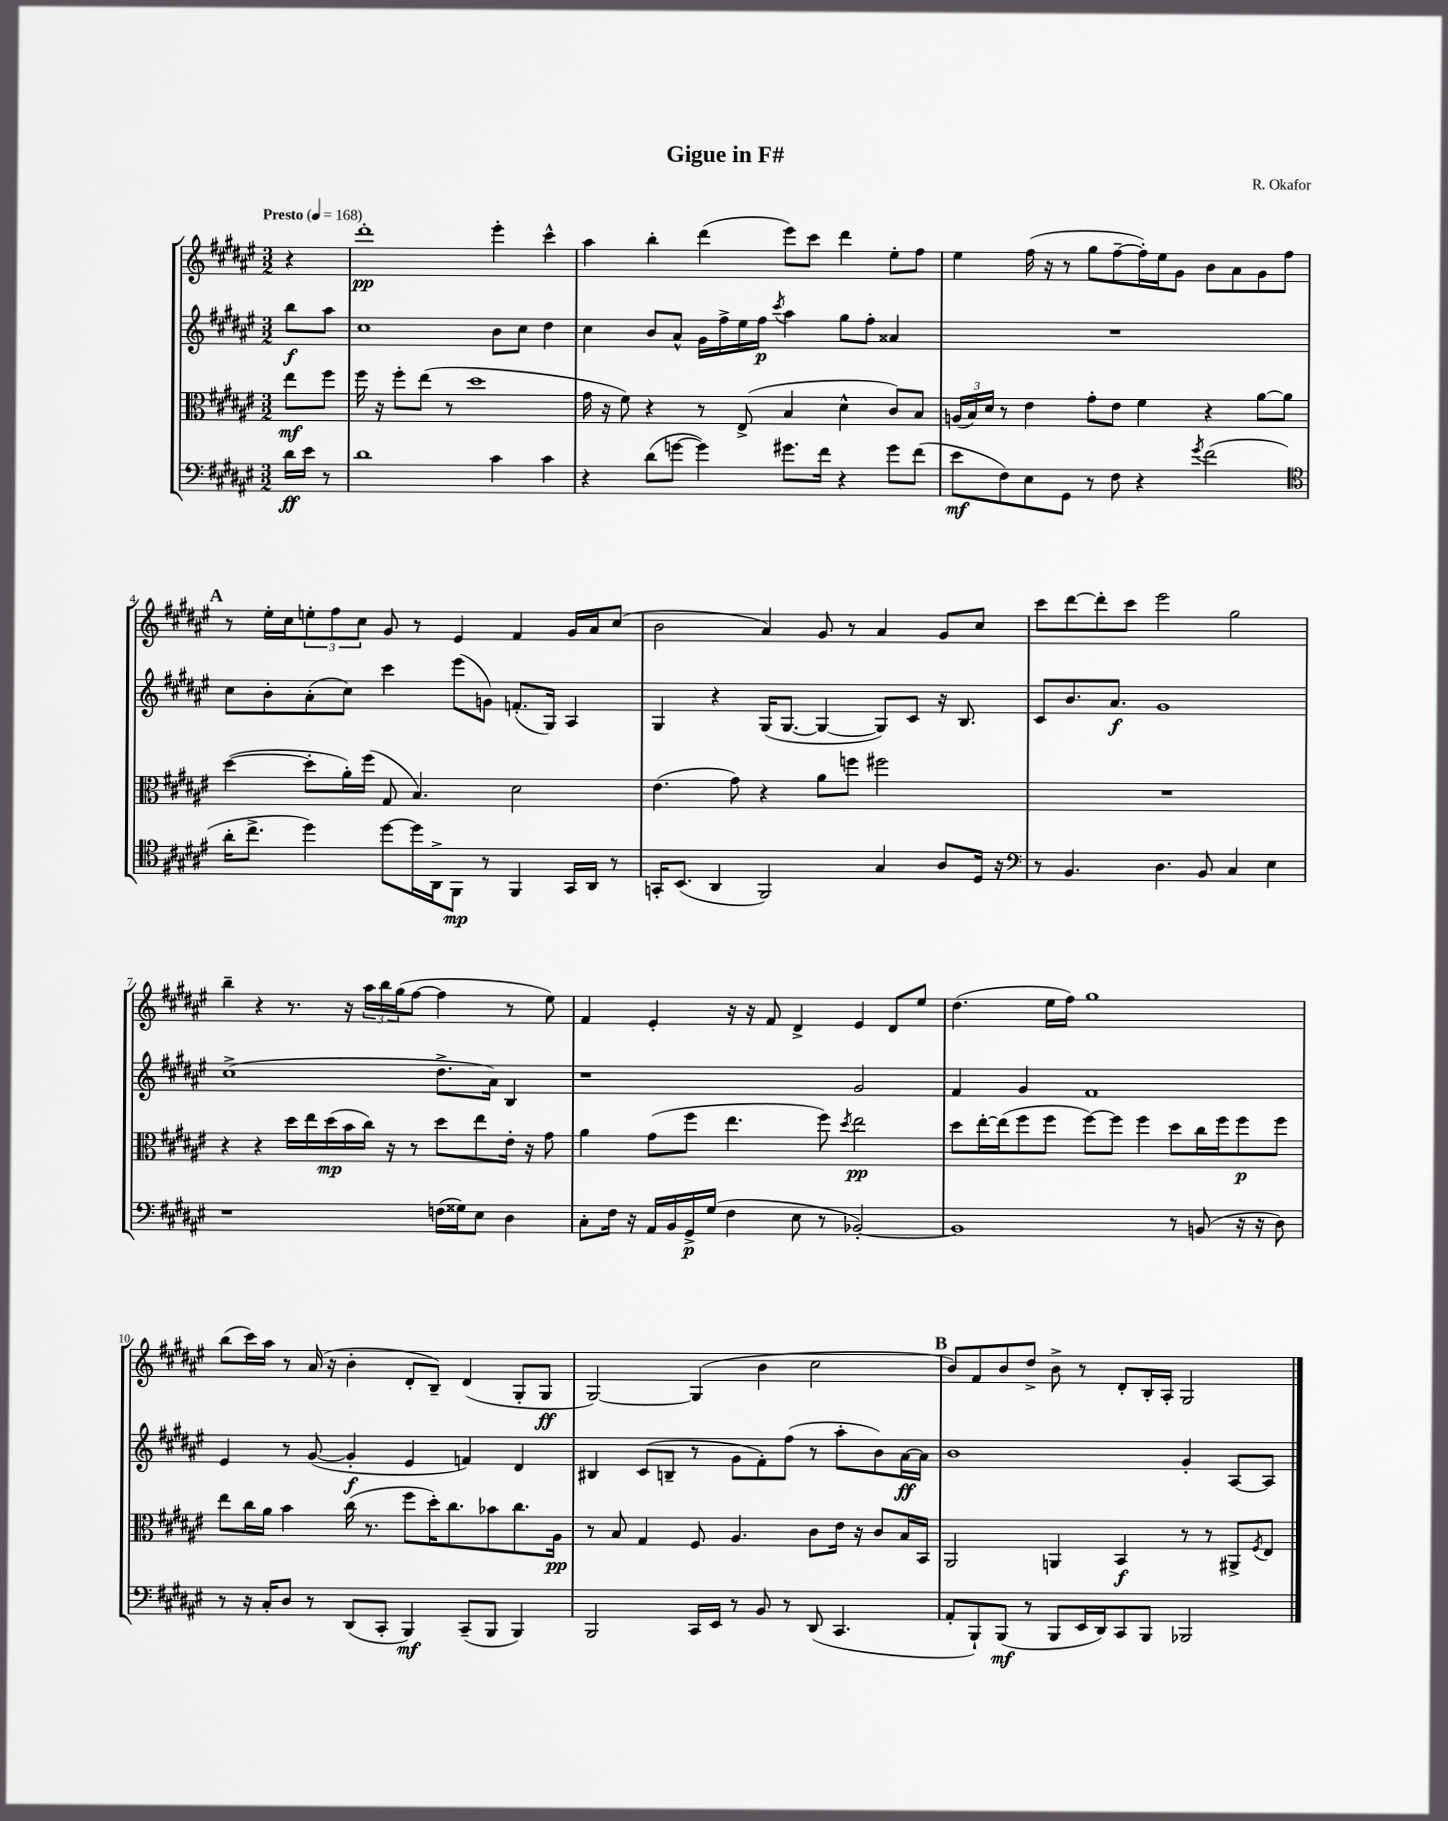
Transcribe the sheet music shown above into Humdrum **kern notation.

**kern	**dynam	**kern	**dynam	**kern	**dynam	**kern	**dynam
*part4	*part4	*part3	*part3	*part2	*part2	*part1	*part1
*staff4	*staff4	*staff3	*staff3	*staff2	*staff2	*staff1	*staff1
*clefF4	*	*clefC3	*	*clefG2	*	*clefG2	*
*k[f#c#g#d#a#e#]	*	*k[f#c#g#d#a#e#]	*	*k[f#c#g#d#a#e#]	*	*k[f#c#g#d#a#e#]	*
*M3/2	*	*M3/2	*	*M3/2	*	*M3/2	*
*MM168	*	*MM168	*	*MM168	*	*MM168	*
=	=	=	=	=	=	=	=
!	!	!	!	!	!	!LO:TX:a:B:t=Presto	!
16d#\LL	ff	8ee#\L	mf	8bb\L	f	4r	.
16e#\JJ	.	.	.	.	.	.	.
8r	.	8ff#\J	.	8aa#\J	.	.	.
=1	=1	=1	=1	=1	=1	=1	=1
1d#	.	16ff#\	.	1cc#	.	1ddd#'	pp
.	.	16r	.	.	.	.	.
.	.	8ff#'\L	.	.	.	.	.
.	.	(8ee#\J	.	.	.	.	.
.	.	8r	.	.	.	.	.
.	.	1dd#	.	.	.	.	.
4c#\	.	.	.	8b\L	.	4eee#'\	.
.	.	.	.	8cc#\J	.	.	.
4c#\	.	.	.	4dd#\	.	4ccc#^^\	.
=2	=2	=2	=2	=2	=2	=2	=2
4r	.	16g#\	.	4cc#\	.	4aa#\	.
.	.	16r	.	.	.	.	.
.	.	8f#\)	.	.	.	.	.
(8d#\L	.	4r	.	8b/L	.	4bb'\	.
[8gn\J	.	.	.	8a#^^/J	.	.	.
4g\])	.	8r	.	16g#\LL	.	(4ddd#\	.
.	.	.	.	16ff#^\	.	.	.
.	.	(8E#^/	.	16ee#\	.	.	.
.	.	.	.	16ff#\JJ	p	.	.
.	.	.	.	8qccc#/	.	.	.
8.g#X\L	.	4B/	.	4aa#\	.	8eee#\L)	.
.	.	.	.	.	.	8ccc#\J	.
16f#\Jk	.	.	.	.	.	.	.
4r	.	4d#^^\	.	8gg#\L	.	4ddd#\	.
.	.	.	.	8ff#'\J	.	.	.
8g#\L	.	8c#/L)	.	4a##X/	.	8ee#'\L	.
(8f#\J	.	8B/J	.	.	.	8ff#\J	.
=3	=3	=3	=3	=3	=3	=3	=3
8e#\L	mf	(24An/LL	.	1.r	.	4ee#\	.
.	.	24B/)	.	.	.	.	.
.	.	24d#/JJ	.	.	.	.	.
8F#\)	.	8r	.	.	.	.	.
8E#\	.	4e#\	.	.	.	(16ff#\	.
.	.	.	.	.	.	16r	.
8GG#\J	.	.	.	.	.	8r	.
8r	.	8g#'\L	.	.	.	8gg#\L	.
8F#\	.	8e#\J	.	.	.	[8ff#~\	.
4r	.	4f#\	.	.	.	16ff#'\L])	.
.	.	.	.	.	.	16ee#\J	.
.	.	.	.	.	.	8g#\J	.
8qg#/	.	.	.	.	.	.	.
(2f#\	.	4r	.	.	.	8b\L	.
.	.	.	.	.	.	8a#\	.
.	.	[8a#\L	.	.	.	8g#\	.
.	.	8a#\J]	.	.	.	8ff#\J	.
!!LO:LB:g=z
!!LO:REH:place=s1:t=A
=4	=4	=4	=4	=4	=4	=4	=4
*clefC4	*	*	*	*	*	*	*
16a#'\KL	.	([4dd#\	.	8cc#\L	.	8r	.
8.cc#^\J	.	.	.	.	.	.	.
.	.	.	.	8b'\	.	16ee#'\LL	.
.	.	.	.	.	.	16cc#\J	.
4dd#\)	.	8dd#'\L]	.	(8a#'\	.	12een'\	.
.	.	.	.	.	.	12ff#\	.
.	.	16a#'\L)	.	8cc#\J)	.	.	.
.	.	.	.	.	.	12cc#\J	.
.	.	(16ff#\JJ	.	.	.	.	.
[8dd#\L	.	8G#/	.	4ccc#\	.	8g#/	.
16dd#\L]	.	4.B/)	.	.	.	8r	.
16AA#^\J	.	.	.	.	.	.	.
8FF#\J	mp	.	.	(8eee#\L	.	4e#/	.
8r	.	.	.	8gn\J)	.	.	.
4FF#/	.	2d#\	.	(8.fn'/L	.	4f#/	.
.	.	.	.	16G#/Jk)	.	.	.
16GG#/LL	.	.	.	4A#/	.	16g#/LL	.
16AA#/JJ	.	.	.	.	.	16a#/J	.
8r	.	.	.	.	.	(8cc#/J	.
=5	=5	=5	=5	=5	=5	=5	=5
16GGn'/KL	.	(4.e#\	.	4G#/	.	2b\	.
(8.BB/J	.	.	.	.	.	.	.
4AA#/	.	.	.	4r	.	.	.
.	.	8g#\)	.	.	.	.	.
2FF#/)	.	4r	.	(16G#/KL	.	4a#/)	.
.	.	.	.	[8.G#/J	.	.	.
.	.	8a#\L	.	4G#/_	.	8g#/	.
.	.	8ffn\J	.	.	.	8r	.
4G#/	.	2ff#X\	.	8G#/L])	.	4a#/	.
.	.	.	.	8c#/J	.	.	.
8A#/L	.	.	.	16r	.	8g#/L	.
.	.	.	.	8.B/	.	.	.
16D#/Jk	.	.	.	.	.	8cc#/J	.
16r	.	.	.	.	.	.	.
=6	=6	=6	=6	=6	=6	=6	=6
*clefF4	*	*	*	*	*	*	*
8r	.	1.r	.	8c#/L	.	8ccc#\L	.
4.BB/	.	.	.	8.b/	.	[8ddd#\	.
.	.	.	.	.	.	8ddd#'\]	.
.	.	.	.	8.a#/J	f	.	.
.	.	.	.	.	.	8ccc#\J	.
4.D#\	.	.	.	1g#	.	2eee#\	.
8BB/	.	.	.	.	.	.	.
4C#/	.	.	.	.	.	2gg#\	.
4E#\	.	.	.	.	.	.	.
!!LO:LB:g=z
=7	=7	=7	=7	=7	=7	=7	=7
1r	.	4r	.	(1cc#^	.	4bb~\	.
.	.	4r	.	.	.	4r	.
.	.	16dd#\LL	.	.	.	8.r	.
.	.	16ee#\	.	.	.	.	.
.	.	(16dd#\	mp	.	.	.	.
.	.	16b\	.	.	.	16r	.
.	.	16cc#\JJ)	.	.	.	24aa#\LL	.
.	.	.	.	.	.	24bb\	.
.	.	16r	.	.	.	.	.
.	.	.	.	.	.	(24gg#\J	.
.	.	8r	.	.	.	[8ff#\J	.
(16Fn\LL	.	8dd#\L	.	8.dd#^\L	.	4ff#\]	.
16G##X\J)	.	.	.	.	.	.	.
8E#\J	.	8ee#\	.	.	.	.	.
.	.	.	.	16a#\Jk)	.	.	.
4D#\	.	16e#'\Jk	.	4B/	.	8r	.
.	.	16r	.	.	.	.	.
.	.	8g#\	.	.	.	8ee#\)	.
=8	=8	=8	=8	=8	=8	=8	=8
8C#'\L	.	4a#\	.	1r	.	4f#/	.
16F#\Jk	.	.	.	.	.	.	.
16r	.	.	.	.	.	.	.
16AA#/LL	.	(8g#\L	.	.	.	4e#'/	.
16BB/	.	.	.	.	.	.	.
16GG#^/	p	8ff#\J	.	.	.	.	.
(16G#/JJ	.	.	.	.	.	.	.
4F#\	.	4.ee#\	.	.	.	16r	.
.	.	.	.	.	.	16r	.
.	.	.	.	.	.	8f#/	.
8E#\	.	.	.	.	.	4d#^/	.
8r	.	8ff#\)	.	.	.	.	.
.	.	8qdd#/	.	.	.	.	.
[2BB-X'/)	.	2ee#\	pp	2g#/	.	4e#/	.
.	.	.	.	.	.	8d#/L	.
.	.	.	.	.	.	8ee#/J	.
=9	=9	=9	=9	=9	=9	=9	=9
1BB-]	.	8dd#\L	.	4f#/	.	(4.dd#\	.
.	.	[16ee#'\L	.	.	.	.	.
.	.	(16ee#\J]	.	.	.	.	.
.	.	8ff#\	.	4g#/	.	.	.
.	.	8ff#\J	.	.	.	16ee#\LL	.
.	.	.	.	.	.	16ff#\JJ)	.
.	.	[8ff#\L)	.	1f#	.	1gg#	.
.	.	8ff#\J]	.	.	.	.	.
.	.	4ff#\	.	.	.	.	.
8r	.	8dd#\L	.	.	.	.	.
(8BBn/	.	16cc#\L	.	.	.	.	.
.	.	16ff#\J	.	.	.	.	.
16r	.	8ff#\	p	.	.	.	.
16r	.	.	.	.	.	.	.
8D#\)	.	8ff#\J	.	.	.	.	.
!!LO:LB:g=z
=10	=10	=10	=10	=10	=10	=10	=10
8r	.	8ee#\L	.	4e#/	.	(8bb\L	.
16r	.	16cc#\L	.	.	.	16ccc#\L)	.
16C#'/KL	.	16a#\JJ	.	.	.	16aa#\JJ	.
8D#/J	.	4b\	.	8r	.	8r	.
8r	.	.	.	([8g#/	.	(16a#/	.
.	.	.	.	.	.	16r	.
(8DD#/L	.	(16cc#\	.	4g#'/]	f	4b'\	.
.	.	8.r	.	.	.	.	.
8CC#'/J	.	.	.	.	.	.	.
4BBB/)	mf	8ff#\L	.	4e#/	.	8d#'/L	.
.	.	16dd#'\K)	.	.	.	8B~/J)	.
.	.	8.cc#\	.	.	.	.	.
(8CC#~/L	.	.	.	4fn/)	.	(4d#/	.
8BBB/J	.	8b-X\	.	.	.	.	.
4BBB/)	.	8.cc#\	.	4d#/	.	8G#'/L	.
.	.	.	.	.	.	8G#/J	ff
.	.	16A#\Jk	pp	.	.	.	.
=11	=11	=11	=11	=11	=11	=11	=11
2BBB/	.	8r	.	4B#X/	.	[2G#/)	.
.	.	8B/	.	.	.	.	.
.	.	4G#/	.	(8c#/L	.	.	.
.	.	.	.	8Bn~/J	.	.	.
16CC#/LL	.	8F#/	.	8r	.	(4G#/]	.
16EE#/JJ	.	.	.	.	.	.	.
8r	.	4.A#/	.	8g#\L	.	.	.
8BB/	.	.	.	8f#'\)	.	4b\	.
8r	.	.	.	(8ff#\J	.	.	.
(8DD#/	.	8c#\L	.	8r	.	2cc#\	.
4.CC#/	.	16e#\Jk	.	8aa#'\L	.	.	.
.	.	16r	.	.	.	.	.
.	.	8c#/L	.	8b\)	.	.	.
.	.	16B/L	.	[16a#\L	ff	.	.
.	.	16BB/JJ	.	16a#\JJ]	.	.	.
!!LO:REH:place=s1:t=B
=12	=12	=12	=12	=12	=12	=12	=12
8AA#'/L	.	2AA#/	.	1b	.	8b/L)	.
8BBB`/)	.	.	.	.	.	8f#/	.
(8BBB/J	mf	.	.	.	.	8b/	.
8r	.	.	.	.	.	8dd#^/J	.
8BBB/L	.	4AAn/	.	.	.	8b^\	.
16EE#/L	.	.	.	.	.	8r	.
16DD#/J)	.	.	.	.	.	.	.
8CC#/	.	4BB/	f	.	.	8d#'/L	.
8BBB/J	.	.	.	.	.	16B'/L	.
.	.	.	.	.	.	16A#'/JJ	.
2BBB-X/	.	8r	.	4g#'/	.	2G#/	.
.	.	8r	.	.	.	.	.
.	.	8AA#X^/L	.	[8A#/L	.	.	.
.	.	8qF#/	.	.	.	.	.
.	.	8E#/J	.	8A#/J]	.	.	.
==	==	==	==	==	==	==	==
*-	*-	*-	*-	*-	*-	*-	*-
